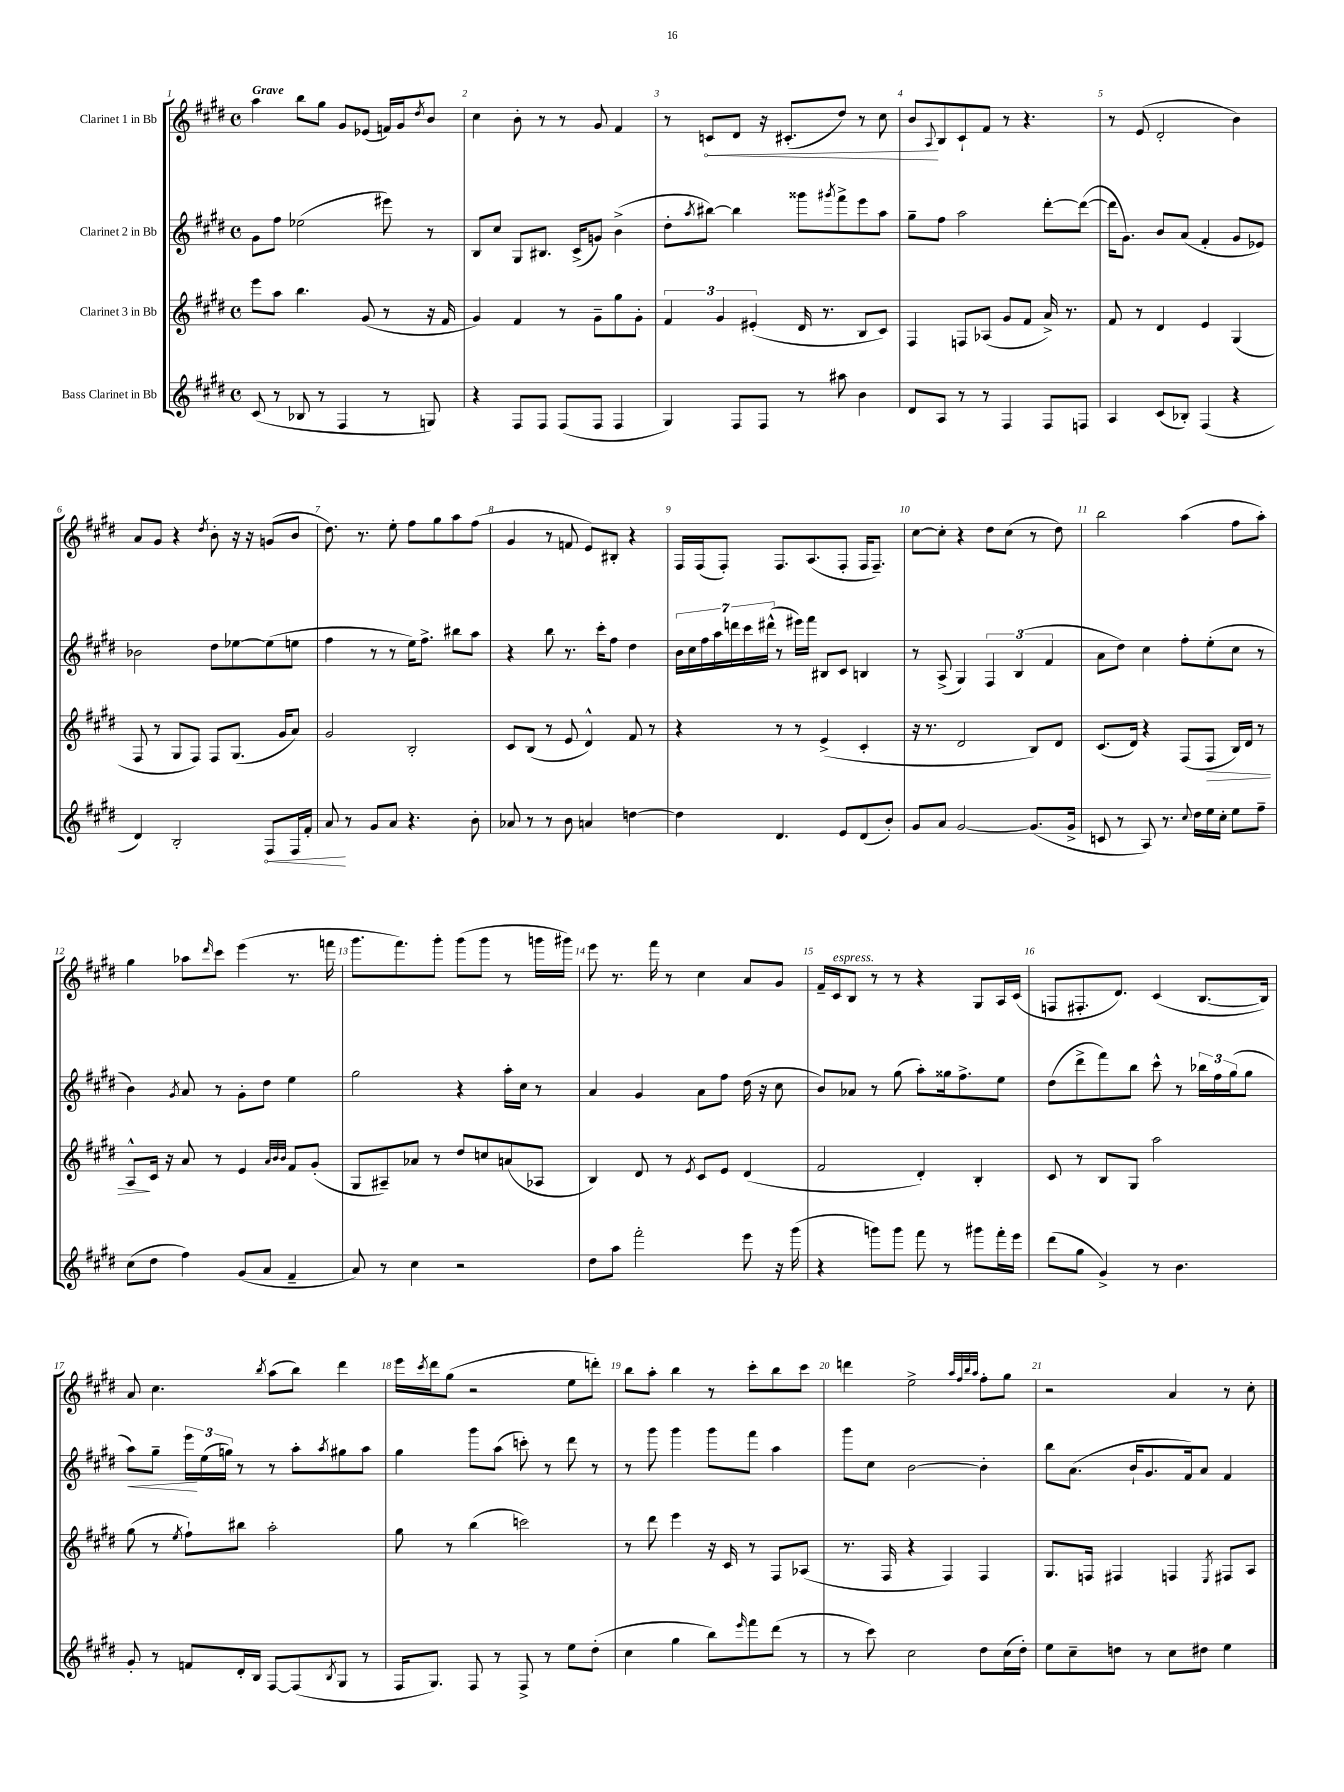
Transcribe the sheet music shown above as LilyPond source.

<<
\new StaffGroup <<
\new Staff = "s0" \with { instrumentName = "Clarinet 1 in Bb" } {
    \clef treble \key e \major \defaultTimeSignature \time 4/4 \tempo "Grave"
    a''4 b''8 gis''8 gis'8 ees'8( f'16) gis'16 \acciaccatura { dis''8 } b'8 |
    cis''4 b'8-. r8 r8 gis'8 fis'4 |
    r8 \once \override Hairpin.circled-tip = ##t c'8\< dis'8 r16 cis'8.-.( dis''8) r8 cis''8 |
    b'8\! \appoggiatura { a8 } b8 cis'8-! fis'8 r8 r4. |
    r8 e'8( dis'2-. b'4) |
    a'8 gis'8 r4 \acciaccatura { dis''8 } b'8-. r16 r16 g'8( b'8 |
    dis''8.) r8. e''8-. fis''8 gis''8 a''8 fis''8( |
    gis'4 r8 f'8 e'8) bis8-. r4 |
    fis16 fis16( fis8-.) fis8. a8.( fis8-. fis16 fis8.--) |
    cis''8~ cis''8-. r4 dis''8 cis''8( r8 dis''8) |
    b''2 a''4( fis''8 a''8-.) |
    gis''4 aes''8 \grace { dis'''16 } cis'''8 e'''4( r8. f'''16 |
    gis'''8. fis'''8.) gis'''8-. gis'''8( gis'''8 r8 g'''16 gis'''16) |
    e'''8 r8. fis'''16 r8 cis''4 a'8 gis'8 |
    fis'16-- cis'16^\markup { \italic "espress." } b8 r8 r8 r4 gis8 a16 cis'16( |
    f8 fis8.-. dis'8.) cis'4( b8.~ b16) |
    a'8 cis''4. \acciaccatura { b''8 } a''8( b''8) dis'''4 |
    e'''16 \acciaccatura { cis'''8 } dis'''16 gis''8( r2 e''8 d'''8-.) |
    b''8 a''8-. b''4 r8 cis'''8-. b''8 cis'''8 |
    d'''4 e''2-> \grace { a''32 fis''32 b''32 a''32 } fis''8-. gis''8 |
    r2 a'4 r8 cis''8-. \bar "|." |
}
\new Staff = "s1" \with { instrumentName = "Clarinet 2 in Bb" } {
    \clef treble \key e \major \defaultTimeSignature \time 4/4
    gis'8 fis''8 ees''2( eis'''8) r8 |
    b8 cis''8 gis8 bis8. cis'16->( g'8) b'4->( |
    dis''8-. \acciaccatura { a''8 } bis''8~) bis''4 gisis'''8 \acciaccatura { gis'''8 } fis'''8-> e'''8 a''8 |
    gis''8-- fis''8 a''2 dis'''8~-. dis'''8~( |
    dis'''16 gis'8.) b'8 a'8( fis'4-. gis'8 ees'8) |
    bes'2 dis''8 ees''8~ ees''8( e''8 |
    fis''4 r8 r8 e''16) fis''8.-> bis''8 a''8 |
    r4 b''8 r8. cis'''16-. fis''8 dis''4 |
    \tuplet 7/4 { b'16 cis''16 fis''16 a''16 d'''16 cis'''16 dis'''16-^( } r8 eis'''16) fis'''16 bis8 cis'8 b4 |
    r8 a8->( gis4) \tuplet 3/2 { fis4 b4( fis'4 } |
    a'8 dis''8) cis''4 fis''8-. e''8-.( cis''8 r8 |
    b'4) \acciaccatura { gis'8 } a'8 r8 gis'8-. dis''8 e''4 |
    gis''2 r4 a''16-. cis''16 r8 |
    a'4 gis'4 a'8 fis''8 dis''16( r16 cis''8 |
    b'8) aes'8 r8 gis''8( a''8-.) gisis''16 fis''8.-> e''8 |
    dis''8( dis'''8-> fis'''8) b''8 cis'''8-^ r8 \tuplet 3/2 { bes''16 fis''16 gis''16( } gis''8 |
    a''8\<) gis''8-- \tuplet 3/2 { e'''16\! e''16( g''16) } r8 r8 a''8-. \acciaccatura { a''8 } gis''8 a''8 |
    gis''4 gis'''8 a''8( c'''8-.) r8 dis'''8 r8 |
    r8 gis'''8 gis'''4 gis'''8 fis'''8 a''4 |
    gis'''8 cis''8 b'2~ b'4-. |
    b''8 a'8.( b'16-! gis'8. fis'16) a'8 fis'4 \bar "|." |
}
\new Staff = "s2" \with { instrumentName = "Clarinet 3 in Bb" } {
    \clef treble \key e \major \defaultTimeSignature \time 4/4
    e'''8 a''8 b''4. gis'8( r8 r16 fis'16 |
    gis'4) fis'4 r8 gis'8-- gis''8 gis'8-. |
    \tuplet 3/2 { fis'4 gis'4 eis'4-.( } dis'16 r8. b8 cis'8) |
    fis4 f8 aes8( gis'8 fis'8 a'16->) r8. |
    fis'8 r8 dis'4 e'4 gis4( |
    fis8 r8 gis8 fis8) fis8 gis8.( gis'16 a'8) |
    gis'2 b2-. |
    cis'8 b8( r8 e'8 dis'4-^) fis'8 r8 |
    r4 r8 r8 e'4->( cis'4-. |
    r16 r8. dis'2 b8) dis'8 |
    cis'8.( dis'16) r4 fis8( fis8\> b16) dis'16 r8 |
    a8-^\! cis'16 r16 a'8 r8 e'4 \grace { a'32 b'32 b'32 } fis'8 gis'8-.( |
    gis8 ais8--) aes'8 r8 dis''8 c''8 a'8( aes8 |
    b4) dis'8 r8 \acciaccatura { e'8 } cis'8 e'8 dis'4( |
    fis'2 dis'4-.) b4-. |
    cis'8 r8 b8 gis8 a''2 |
    gis''8( r8 \acciaccatura { e''8 } fis''8-!) bis''8 a''2-. |
    gis''8 r8 b''4( c'''2) |
    r8 dis'''8 e'''4 r16 cis'16 r8 fis8 aes8( |
    r8. fis16 r4 fis4) fis4 |
    gis8. f16 fis4 f4 \acciaccatura { e8 } fis8 a8 \bar "|." |
}
\new Staff = "s3" \with { instrumentName = "Bass Clarinet in Bb" } {
    \clef treble \key e \major \defaultTimeSignature \time 4/4
    cis'8( r8 bes8 r8 fis4 r8 g8) |
    r4 fis8 fis8 fis8( fis8 fis4 |
    gis4) fis8 fis8 r8 ais''8 b'4 |
    dis'8 a8 r8 r8 fis4 fis8 f8 |
    a4 cis'8( bes8-.) fis4( r4 |
    dis'4) b2-. \once \override Hairpin.circled-tip = ##t fis8\< fis16 fis'16-. |
    a'8\! r8 gis'8 a'8 r4. b'8-. |
    aes'8 r8 r8 b'8 a'4 d''4~ |
    d''4 dis'4. e'8 dis'8( b'8-.) |
    gis'8 a'8 gis'2~ gis'8.( gis'16-> |
    c'8 r8 a8) r8. \appoggiatura { cis''8 } dis''16 e''16 cis''16-. e''8 fis''8-- |
    cis''8( dis''8 fis''4) gis'8( a'8 fis'4-- |
    a'8) r8 cis''4 r2 |
    dis''8 a''8 fis'''2-. e'''8 r16 gis'''16( |
    r4 g'''8) g'''8 fis'''8 r8 gis'''8 fis'''16-. e'''16 |
    dis'''8( gis''8 gis'4->) r8 b'4. |
    gis'8-. r8 f'8 dis'16-. b16 fis8~ fis8( \acciaccatura { b8 } gis8 r8 |
    fis16 gis8.) fis8 r8 fis8-> r8 e''8 dis''8-.( |
    cis''4 gis''4 b''8) \grace { e'''16 } fis'''8 dis'''8( r8 |
    r8 cis'''8) cis''2 dis''8 cis''16( dis''16-.) |
    e''8 cis''8-- d''8 r8 cis''8 dis''8 e''4 \bar "|." |
}
>>
>>
\layout { \context { \Score \override BarNumber.break-visibility = ##(#f #t #t) barNumberVisibility = #all-bar-numbers-visible } }
